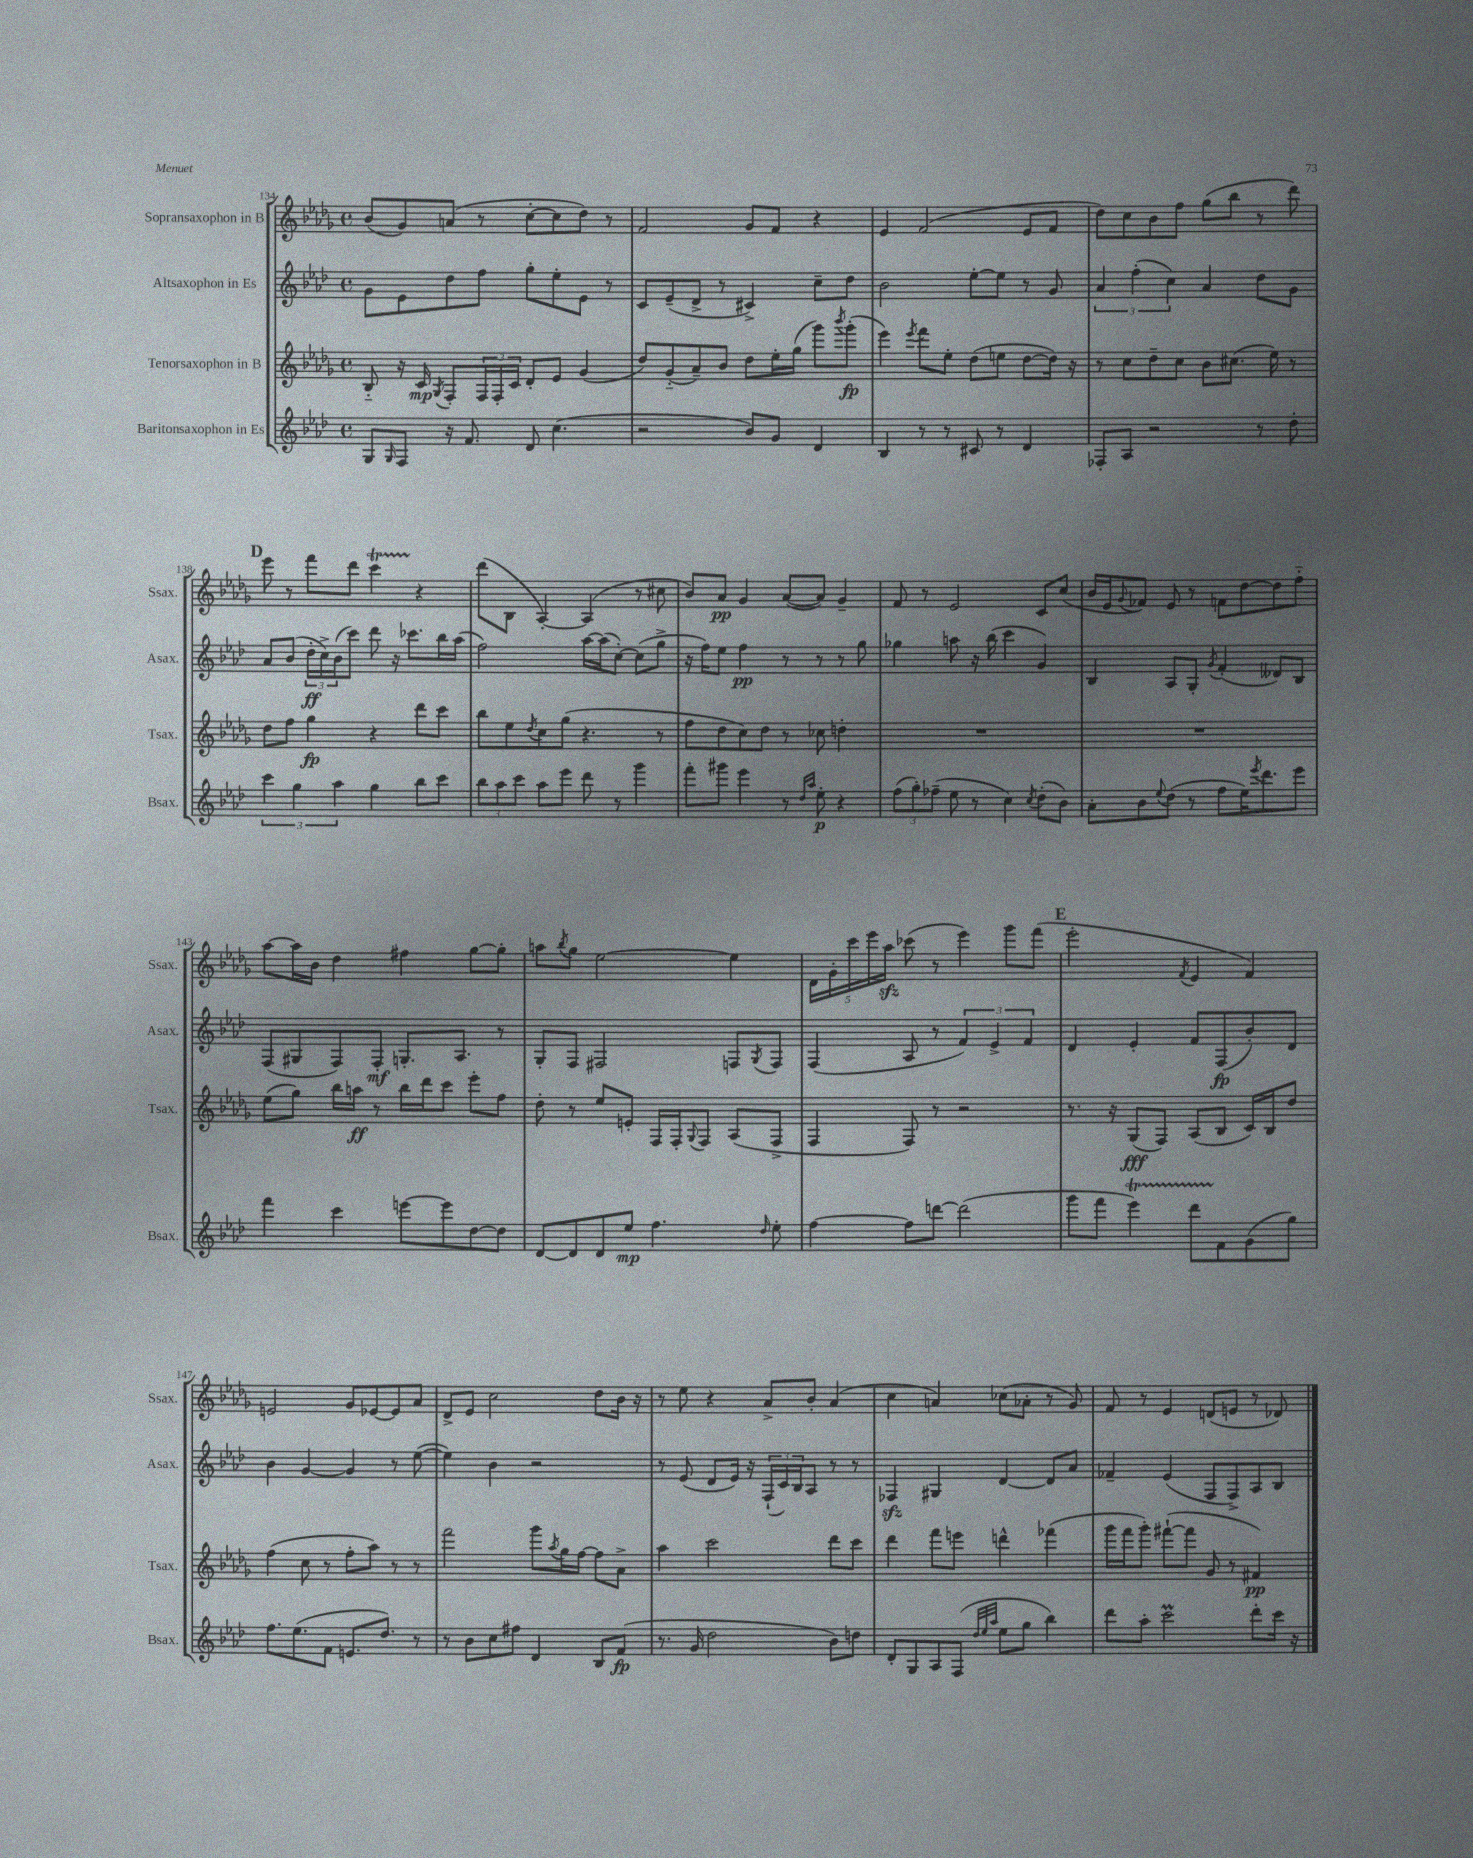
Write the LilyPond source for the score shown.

<<
\new StaffGroup <<
\new Staff = "s0" \with { instrumentName = "Sopransaxophon in B" shortInstrumentName = "Ssax." } {
    \clef treble \key des \major \defaultTimeSignature \time 4/4
    bes'8( ges'8) a'8( r8 c''8~-. c''8 des''8) r8 |
    f'2 ges'8 f'8 r4 |
    ees'4 f'2( ees'8 f'8 |
    des''8) c''8 bes'8 f''8 ges''8( bes''8 r8 des'''8) |
    \mark \markup { \bold "D" } ees'''8 r8 f'''8 des'''8 c'''4\startTrillSpan r4\stopTrillSpan |
    des'''8( bes8 aes4~-.) aes4( r8 cis''8 |
    bes'8) aes'8\pp ges'4 aes'8~( aes'8) ges'4-- |
    f'8 r8 ees'2 c'8 c''8( |
    bes'16 ees'16 \appoggiatura { ges'8 } fes'8) ees'8 r8 f'8 des''8~ des''8 f''8-_ |
    aes''8~ aes''16 bes'16 des''4 fis''4 ges''8~ ges''8-. |
    a''8 \acciaccatura { bes''8 } ges''8 ees''2~ ees''4 |
    \tuplet 5/4 { des'16 ges'16-. c'''16 ees'''16 aes''16\sfz } ces'''8( r8 ees'''4) ges'''8 f'''8( |
    \mark \markup { \bold "E" } ees'''2-. \acciaccatura { f'8 } ees'4 f'4) |
    e'2 ges'8 ees'8~ ees'8 aes'8 |
    des'8-> ees'8 c''2 des''8 bes'16 r16 |
    r8 ees''8 r4 aes'8-> bes'8-. aes'4( |
    c''4 a'4) ces''8( aes'8-. r8 ges'8) |
    f'8 r8 ees'4 d'8( e'8 r8 des'8) \bar "|." |
}
\new Staff = "s1" \with { instrumentName = "Altsaxophon in Es" shortInstrumentName = "Asax." } {
    \clef treble \key aes \major \defaultTimeSignature \time 4/4
    g'8 ees'8 des''8 f''8 g''8-. ees''8-. ees'8 r8 |
    c'8 ees'8--( des'8-> r8 cis'4->) c''8-- des''8 |
    bes'2 ees''8~-. ees''8 r8 g'8 |
    \tuplet 3/2 { aes'4 f''4-.( c''4) } aes'4 des''8 g'8 |
    \mark \markup { \bold "D" } aes'8 bes'8( \tuplet 3/2 { des''16-.\ff c''16->) bes'16( } c'''8) des'''8 r16 ces'''8. bes''16 aes''16( |
    f''2) aes''16~ aes''16( c''8~-.) c''8( g''8-> |
    r16 f''16) ees''8 f''4\pp r8 r8 r8 g''8 |
    ges''4 a''8 r16 bes''16( c'''4 g'4) |
    bes4 aes8 g8-. \acciaccatura { g'8 } f'4-.( deses'8) bes8 |
    f8( gis8 f8) f8-.\mf g8.-. aes8. r8 |
    g8-. f8 fis2 f8 \acciaccatura { g8 } f8 |
    f4( aes8 r8 \tuplet 3/2 { f'4) ees'4-> f'4 } |
    \mark \markup { \bold "E" } des'4 ees'4-. f'8 f8\fp( bes'8-.) des'8 |
    bes'4 g'4~ g'4 r8 ees''8~( |
    ees''4) bes'4 r2 |
    r8 ees'8( des'8 ees'16) r16 \tuplet 3/2 { f16-!( c'16) bes16 } aes8 r8 r8 |
    fes4\sfz gis4 des'4~ des'8 aes'8 |
    fes'4-- ees'4( f8 f8->) aes8 bes8 \bar "|." |
}
\new Staff = "s2" \with { instrumentName = "Tenorsaxophon in B" shortInstrumentName = "Tsax." } {
    \clef treble \key des \major \defaultTimeSignature \time 4/4
    bes8-_ r16 c'16\mp \acciaccatura { ges8 } f8-. \tuplet 3/2 { f16 f16-. c'16 } des'8-. ees'8 ges'4( |
    des''8) ges'8-_( aes'8--) bes'8 des''8 ees''16-. ges''16( ges'''8) \acciaccatura { bes'''8 } ges'''8-.\fp( |
    ees'''4) \acciaccatura { ees'''8 } f'''8 ees''8-. des''8( e''8 des''8~ des''16) r16 |
    r8 c''8 des''8-- c''8 bes'8 cis''8.( ees''16) r8 |
    \mark \markup { \bold "D" } des''8 f''8 ges''4\fp r4 des'''8 c'''8 |
    bes''8 ees''8 \acciaccatura { des''8 } c''8 ges''8( r4. r8 |
    f''8 des''8 c''8) des''8 r8 ces''8 d''4-. |
    R1 |
    R1 |
    ees''8( ges''8) bes''16 a''16\ff r8 bes''16 des'''16 c'''8 ees'''8-. f''8 |
    des''8-. r8 ees''8 e'8-. f16 f16-. \appoggiatura { ges8 } f8 aes8( f8-> |
    f4 f8) r8 r2 |
    \mark \markup { \bold "E" } r8. r16 ges8\fff( f8) aes8( bes8 c'16) bes16 des''8 |
    f''4( c''8 r8 f''8-. aes''8) r8 r8 |
    f'''2 ges'''8 \acciaccatura { aes''8 } ges''16 f''16~ f''8 aes'8-> |
    aes''4 c'''2 des'''8 c'''8 |
    des'''4 f'''8 e'''8 d'''4-^ fes'''4( |
    ges'''16 f'''16 ges'''8-.) fis'''8~-!( fis'''8 ges'8 r8 fis'4\pp) \bar "|." |
}
\new Staff = "s3" \with { instrumentName = "Baritonsaxophon in Es" shortInstrumentName = "Bsax." } {
    \clef treble \key aes \major \defaultTimeSignature \time 4/4
    g8 \grace { g16 } f8 r16 f'8. des'8 c''4.( |
    r2 bes'8) g'8 des'4 |
    bes4 r8 r8 cis'8 r8 des'4 |
    fes8-. aes8 r2 r8 des''8-. |
    \mark \markup { \bold "D" } \tuplet 3/2 { c'''4 g''4 aes''4 } g''4 bes''8 c'''8 |
    \tuplet 3/2 { bes''8 aes''8 c'''8 } aes''8 ees'''8 des'''8 r8 g'''4 |
    f'''8-. gis'''8 ees'''4 r8 \grace { des''16 aes''16 } ees''8-.\p r4 |
    \tuplet 3/2 { f''8( g''8-.) fes''8--( } ees''8 r8 c''4) \acciaccatura { c''8 } des''8-.( bes'8) |
    aes'8-. bes'8 \appoggiatura { ees''8 } des''8( r8 f''8 ees''16) \acciaccatura { ees'''8 } des'''8. ees'''8 |
    f'''4 c'''4 e'''8~ e'''8 des''8~ des''8 |
    des'8~ des'8 des'8 ees''8\mp f''4. \grace { des''16 } ees''8-. |
    f''4~ f''8 d'''8~ d'''2( |
    \mark \markup { \bold "E" } g'''8 f'''8 ees'''4\startTrillSpan) des'''8 f'8\stopTrillSpan g'8( g''8) |
    f''8. ees''8.( f'8 e'8. des''8.) r8 |
    r8 bes'8 c''8 fis''8 des'4 bes8 f'8\fp( |
    r8. g'16 des''2 bes'8) d''8 |
    des'8-. g8 aes8 f8( \grace { des''32 ees''32 aes''32 } ees''8 g''8 bes''4) |
    des'''8 aes''8-. c'''2\prall des'''8-. c'''16 r16 \bar "|." |
}
>>
>>
\layout { \context { \Score currentBarNumber = #134 } }
